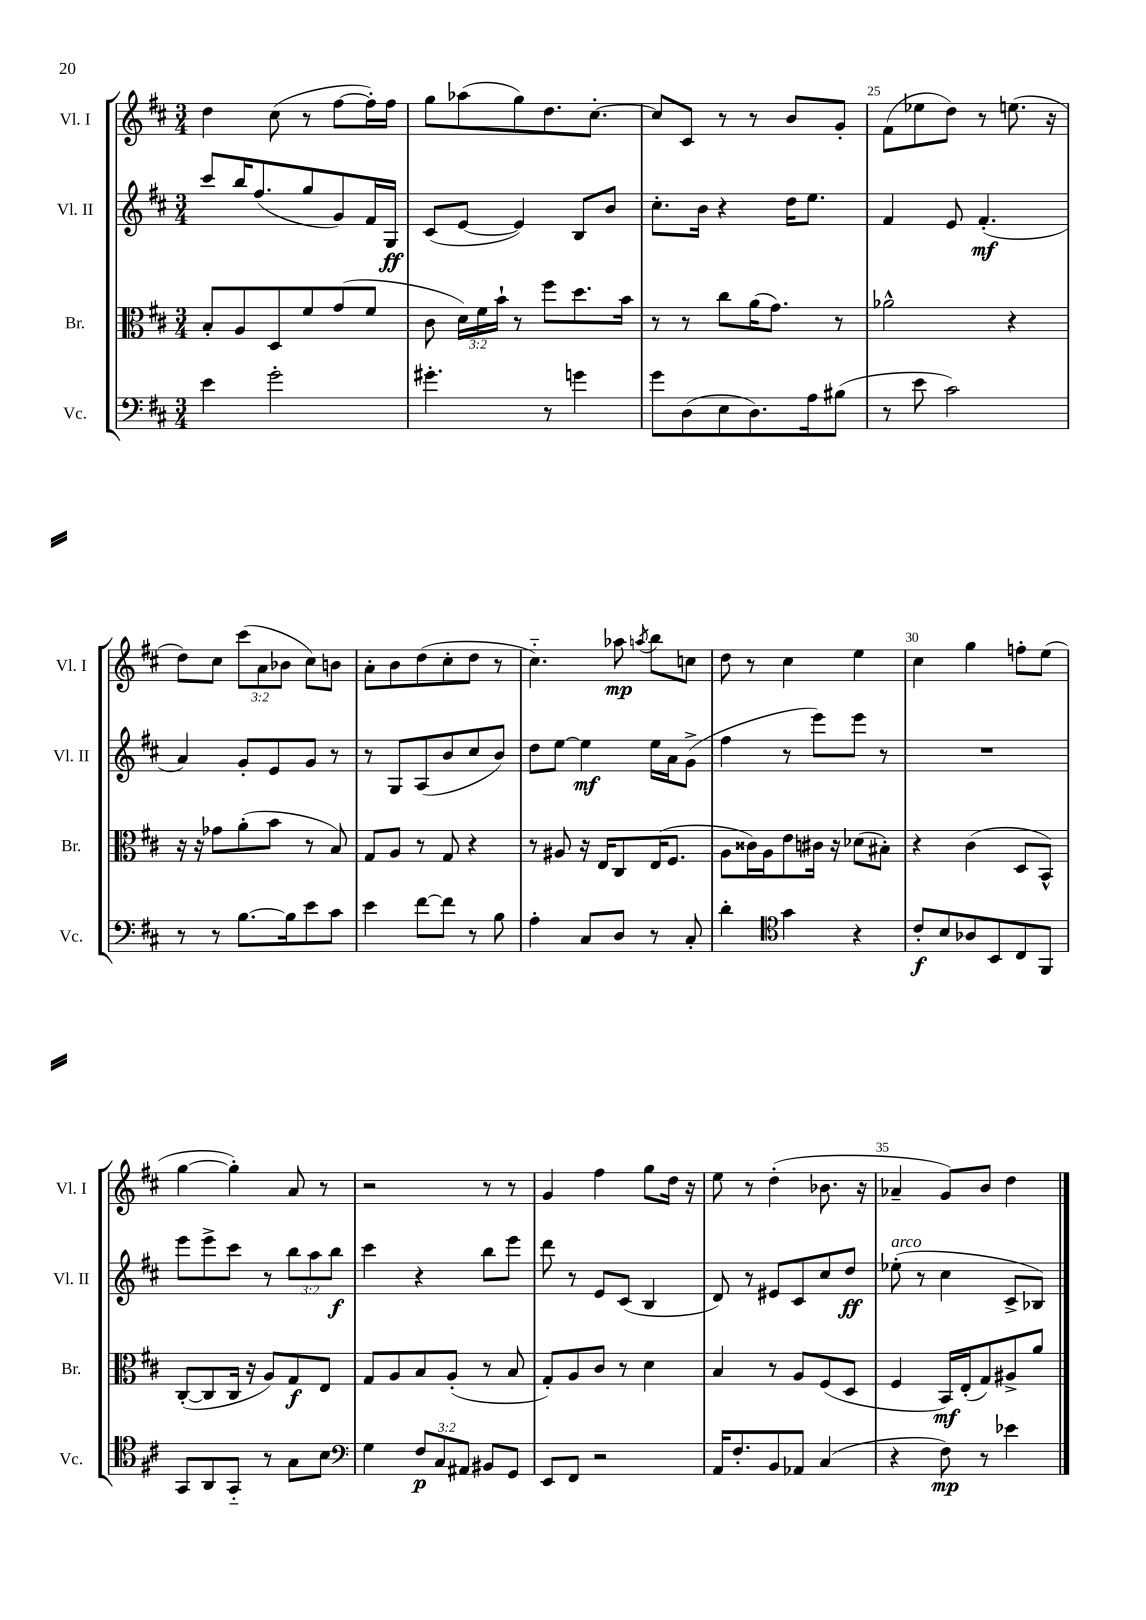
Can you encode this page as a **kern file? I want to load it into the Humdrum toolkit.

**kern	**kern	**kern	**kern
*staff4	*staff3	*staff2	*staff1
*clefF4	*clefC3	*clefG2	*clefG2
*k[f#c#]	*k[f#c#]	*k[f#c#]	*k[f#c#]
*M3/4	*M3/4	*M3/4	*M3/4
4e\	8B'/L	8ccc#/L	4dd\
.	8A/	16bb/K	.
.	.	(8.ff#/	.
2g'\	8D/	.	(8cc#\
.	8f#/	8gg/	8r
.	(8g/	8g/)	[8ff#\L
.	8f#/J	16f#/L	16ff#'\]L)
.	.	16G/JJ	16ff#\JJ
=	=	=	=
4.g#'\	8c#\	(8c#/L	8gg\L
.	24d\LL)	[8e/J	(8aa-\
.	24f#\	.	.
.	24b`\JJ	.	.
.	8r	4e/])	8gg\)
8r	8ff#\L	.	8.dd\
4g\	8.dd\	8B/L	.
.	.	.	[8.cc#'\J
.	.	8b/J	.
.	16b\Jk	.	.
=	=	=	=
8g\L	8r	8.cc#'\L	8cc#/]L
(8D\	8r	.	8c#/J
.	.	16b\Jk	.
8E\	8cc#\L	4r	8r
8.D\)	(16a\K	.	8r
.	8.g\J)	.	.
.	.	16dd\LK	8b/L
16A\k	.	8.ee\J	.
(8B#\J	8r	.	8g'/J
=	=	=	=
8r	2a-^^\	4f#/	(8f#\L
8e\	.	.	8ee-\
2c#\)	.	8e/	8dd\J)
.	.	(4.f#'/	8r
.	4r	.	(8.ee\
.	.	.	16r
=	=	=	=
8r	16r	4a/)	8dd\L)
.	16r	.	.
8r	8g-\L	.	8cc#\J
[8.B\L	(8a'\	8g'/L	(12ccc#\L
.	.	.	12a\
.	8b\J	8e/	.
.	.	.	12b-\J
16B\]k	.	.	.
8e\	8r	8g/J	8cc#\L)
8c#\J	8B/)	8r	8b\J
=	=	=	=
4e\	8G/L	8r	8a'\L
.	8A/J	8G/L	8b\
[8f#\L	8r	(8A/	(8dd\
8f#\]J	8G/	8b/	8cc#'\
8r	4r	8cc#/	8dd\J
8B\	.	8b/J)	8r
=	=	=	=
4A'\	8r	8dd\L	4.cc#'~\)
.	8A#/	[8ee\J	.
8C#/L	16r	4ee\]	.
.	16E/LK	.	.
8D/J	8C#/	.	8aa-\
.	.	.	8qaa/
8r	(16E/K	16ee\LL	8bb\L
.	8.F#/J	16a\J	.
8C#'/	.	(8g^\J	8cc\J
=	=	=	=
4d'\	8A\L	4ff#\	8dd\
.	16c##\L)	.	8r
.	16A\J	.	.
*clefC4	*	*	*
4g\	8e\	8r	4cc#\
.	16c#\Jk	8eee\L)	.
.	16r	.	.
4r	(8d-\L	8eee\J	4ee\
.	8B#'\J)	8r	.
=	=	=	=
8c#'/L	4r	2.r	4cc#\
8B/	.	.	.
8A-/	(4c#\	.	4gg\
8BB/	.	.	.
8C#/	8D/L	.	8ff'\L
8FF#/J	8BB^^/J)	.	(8ee\J
=	=	=	=
8GG/L	([8C#'/L	8eee\L	[4gg\
8AA/	8C#/]	8eee^\	.
8GG'~/J	16C#/Jk	8ccc#\J	4gg'\])
.	16r	.	.
8r	8A/L)	8r	.
8G\L	8G/	12bb\L	8a/
.	.	12aa\	.
8B\J	8E/J	.	8r
.	.	12bb\J	.
=	=	=	=
*clefF4	*	*	*
4G\	8G/L	4ccc#\	2r
.	8A/	.	.
12F#/L	8B/	4r	.
12C#/	.	.	.
.	(8A'/J	.	.
12AA#/J	.	.	.
8BB#/L	8r	8bb\L	8r
8GG/J	8B/	8eee\J	8r
=	=	=	=
8EE/L	8G'/L)	8ddd\	4g/
8FF#/J	8A/	8r	.
2r	8c#/J	8e/L	4ff#\
.	8r	(8c#/J	.
.	4d\	4B/	8gg\L
.	.	.	16dd\Jk
.	.	.	16r
=	=	=	=
16AA/LK	4B/	8d/)	8ee\
8.F#'/	.	.	.
.	.	8r	8r
8BB/	8r	8e#/L	(4dd'\
8AA-/J	8A/L	8c#/	.
(4C#/	(8F#/	8cc#/	8.b-\
.	8D/J	8dd/J	.
.	.	.	16r
=	=	=	=
4r	4F#/	(8ee-'\	4a-~/
.	.	8r	.
8F#\)	16BB/LL)	4cc#\	8g/L)
.	(16E'/J	.	.
8r	8G/)	.	8b/J
4e-\	8A#^/	8c#^/L	4dd\
.	8a/J	8B-/J)	.
==	==	==	==
*-	*-	*-	*-
